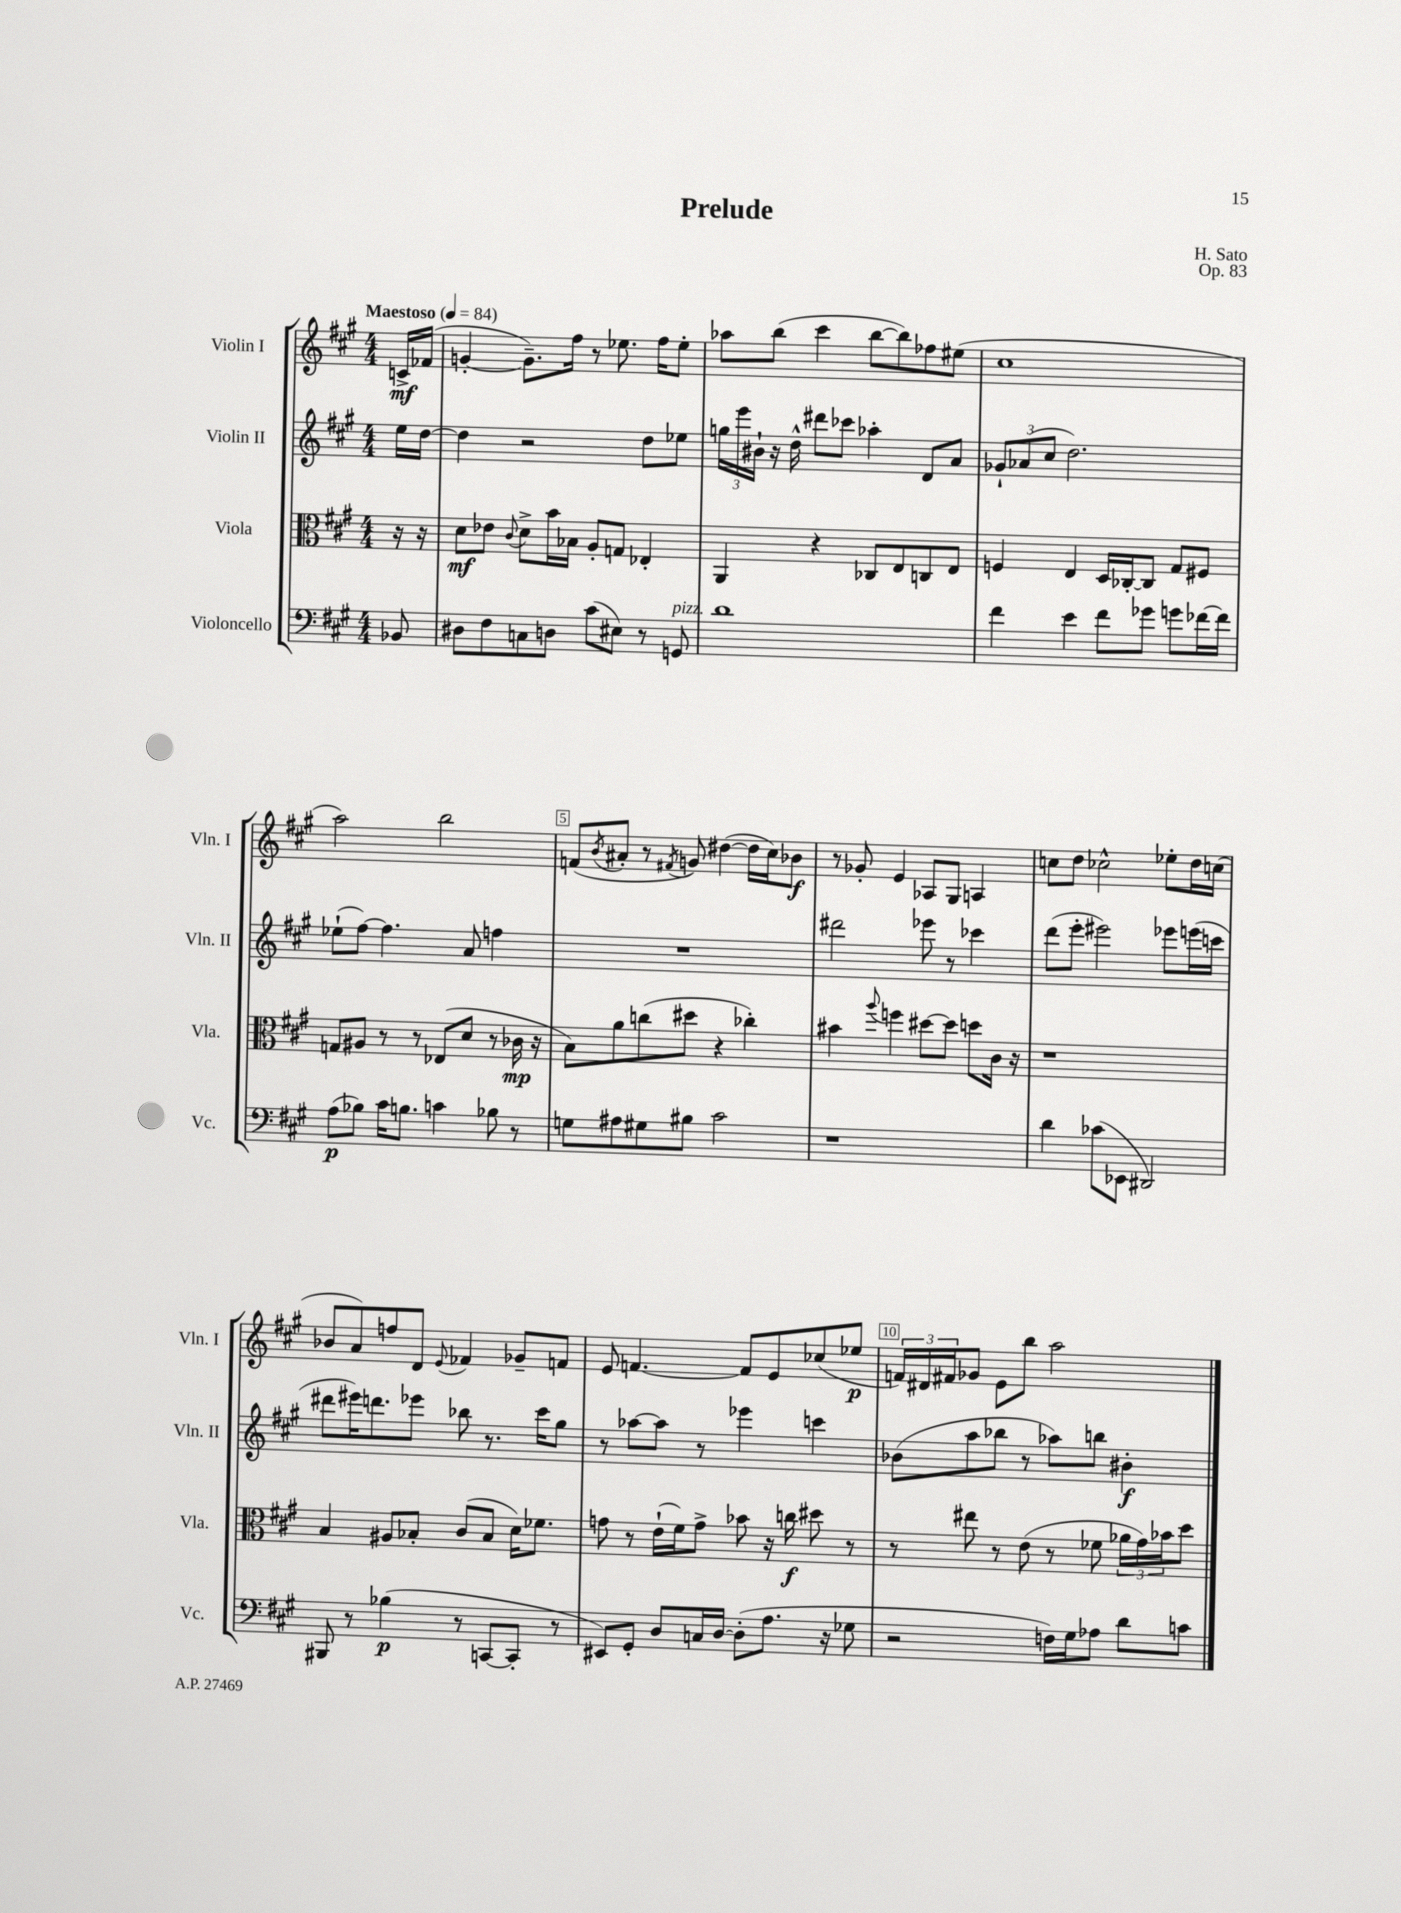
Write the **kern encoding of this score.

**kern	**kern	**kern	**kern
*staff4	*staff3	*staff2	*staff1
*clefF4	*clefC3	*clefG2	*clefG2
*k[f#c#g#]	*k[f#c#g#]	*k[f#c#g#]	*k[f#c#g#]
*M4/4	*M4/4	*M4/4	*M4/4
*MM84	*MM84	*MM84	*MM84
8BB-	16r	16ee	16c^
.	16r	[16dd	(16f-
=	=	=	=
8D#	8d	4dd]	[4g'
8F#	8e-	.	.
.	8qqc#	.	.
8C	8d^	2r	8.g~])
8D	16b	.	.
.	16B-	.	16ff#
(8c#	8A'	.	8r
8E#)	8G	.	8.ee-
8r	4E-'	8dd	.
.	.	.	16ff#
8GG	.	8ee-	8ee-'
=	=	=	=
1d	4AA	24gg	8aa-
.	.	24eee	.
.	.	24b#`	.
.	.	16r	(8bb
.	.	16dd^^	.
.	4r	8ddd#	4ccc#
.	.	8ccc-	.
.	8C-	4aa-'	[8bb
.	8E	.	8bb])
.	8C	8d	8ff-
.	8E	8a	(8ee#
=	=	=	=
4f#	4F	12g-`	1cc#
.	.	(12a-	.
.	.	12cc#	.
4e	4E	2.dd)	.
8f#	16D	.	.
.	[16C-'	.	.
8g-	8C-]	.	.
8g	8G#	.	.
[16f-	8F#	.	.
16f-]	.	.	.
=	=	=	=
(8A	8G	(8ee-`	2aa)
8B-)	8A#	[8ff#)	.
16c#	8r	4.ff#]	.
8.B	.	.	.
.	8r	.	.
4c	(8E-	.	2bb
.	8d	8a	.
8B-	8r	4ff	.
8r	16c-	.	.
.	16r	.	.
=	=	=	=
8G	8B)	1r	(8f
.	.	.	8qb
8A#	8a	.	8a#'
8G#	(8cc	.	8r
.	.	.	8qf#
8B#	8dd#	.	8g)
2c#	4r	.	([4dd#
.	4cc-')	.	16dd#]
.	.	.	16cc#)
.	.	.	8b-
=	=	=	=
1r	4b#	2ddd#	8r
.	.	.	8g-'
.	8qqaa	.	.
.	4ff	.	4e
.	[8dd#	8eee-	8A-
.	8dd#]	8r	8G#
.	8dd	4ccc-	4A
.	16c#	.	.
.	16r	.	.
=	=	=	=
4d	1r	(8ddd	8cc
.	.	8eee'	8dd
(8c-	.	2eee#)	2cc-^^
8EE-	.	.	.
2DD#)	.	.	.
.	.	8eee-	8ee-'
.	.	(16eee	16dd
.	.	16ccc	(16cc
=	=	=	=
8BBB#	4B	8ddd#	8b-
8r	.	16eee#)	8a)
.	.	8.ddd	.
(4B-	8A#	.	8ff
.	8B-'	8eee-	8d
.	.	.	8qqe
8r	(8c#	8bb-	4f-
[8CC	8B-	8.r	.
8CC']	16d)	.	8g-~
.	8.f-	16ccc#	.
8r	.	8gg#	8f
=	=	=	=
8EE#)	8g	8r	8e
8GG#'	8r	[8aa-	[4.f
8D	(16e`	8aa-]	.
.	16f#)	.	.
16C	8g^	8r	.
[16D	.	.	.
(8D']	8b-	4eee-	8f]
8.A	16r	.	8e
.	16cc	.	.
.	8dd#	4ccc	(8cc-
16r	.	.	.
8G-	8r	.	8ee-
=	=	=	=
2r	8r	(8b-	24f)
.	.	.	24d#
.	.	.	24f#
.	8ee#	8aa	8g-
.	8r	8bb-	8e
.	(8e	8r	8bb
16F)	8r	8aa-)	2aa
16G#	.	.	.
8A-	8f-	8bb	.
8d	24a-	4b#'	.
.	24g#)	.	.
.	24b-	.	.
8c	8dd	.	.
==	==	==	==
*-	*-	*-	*-
